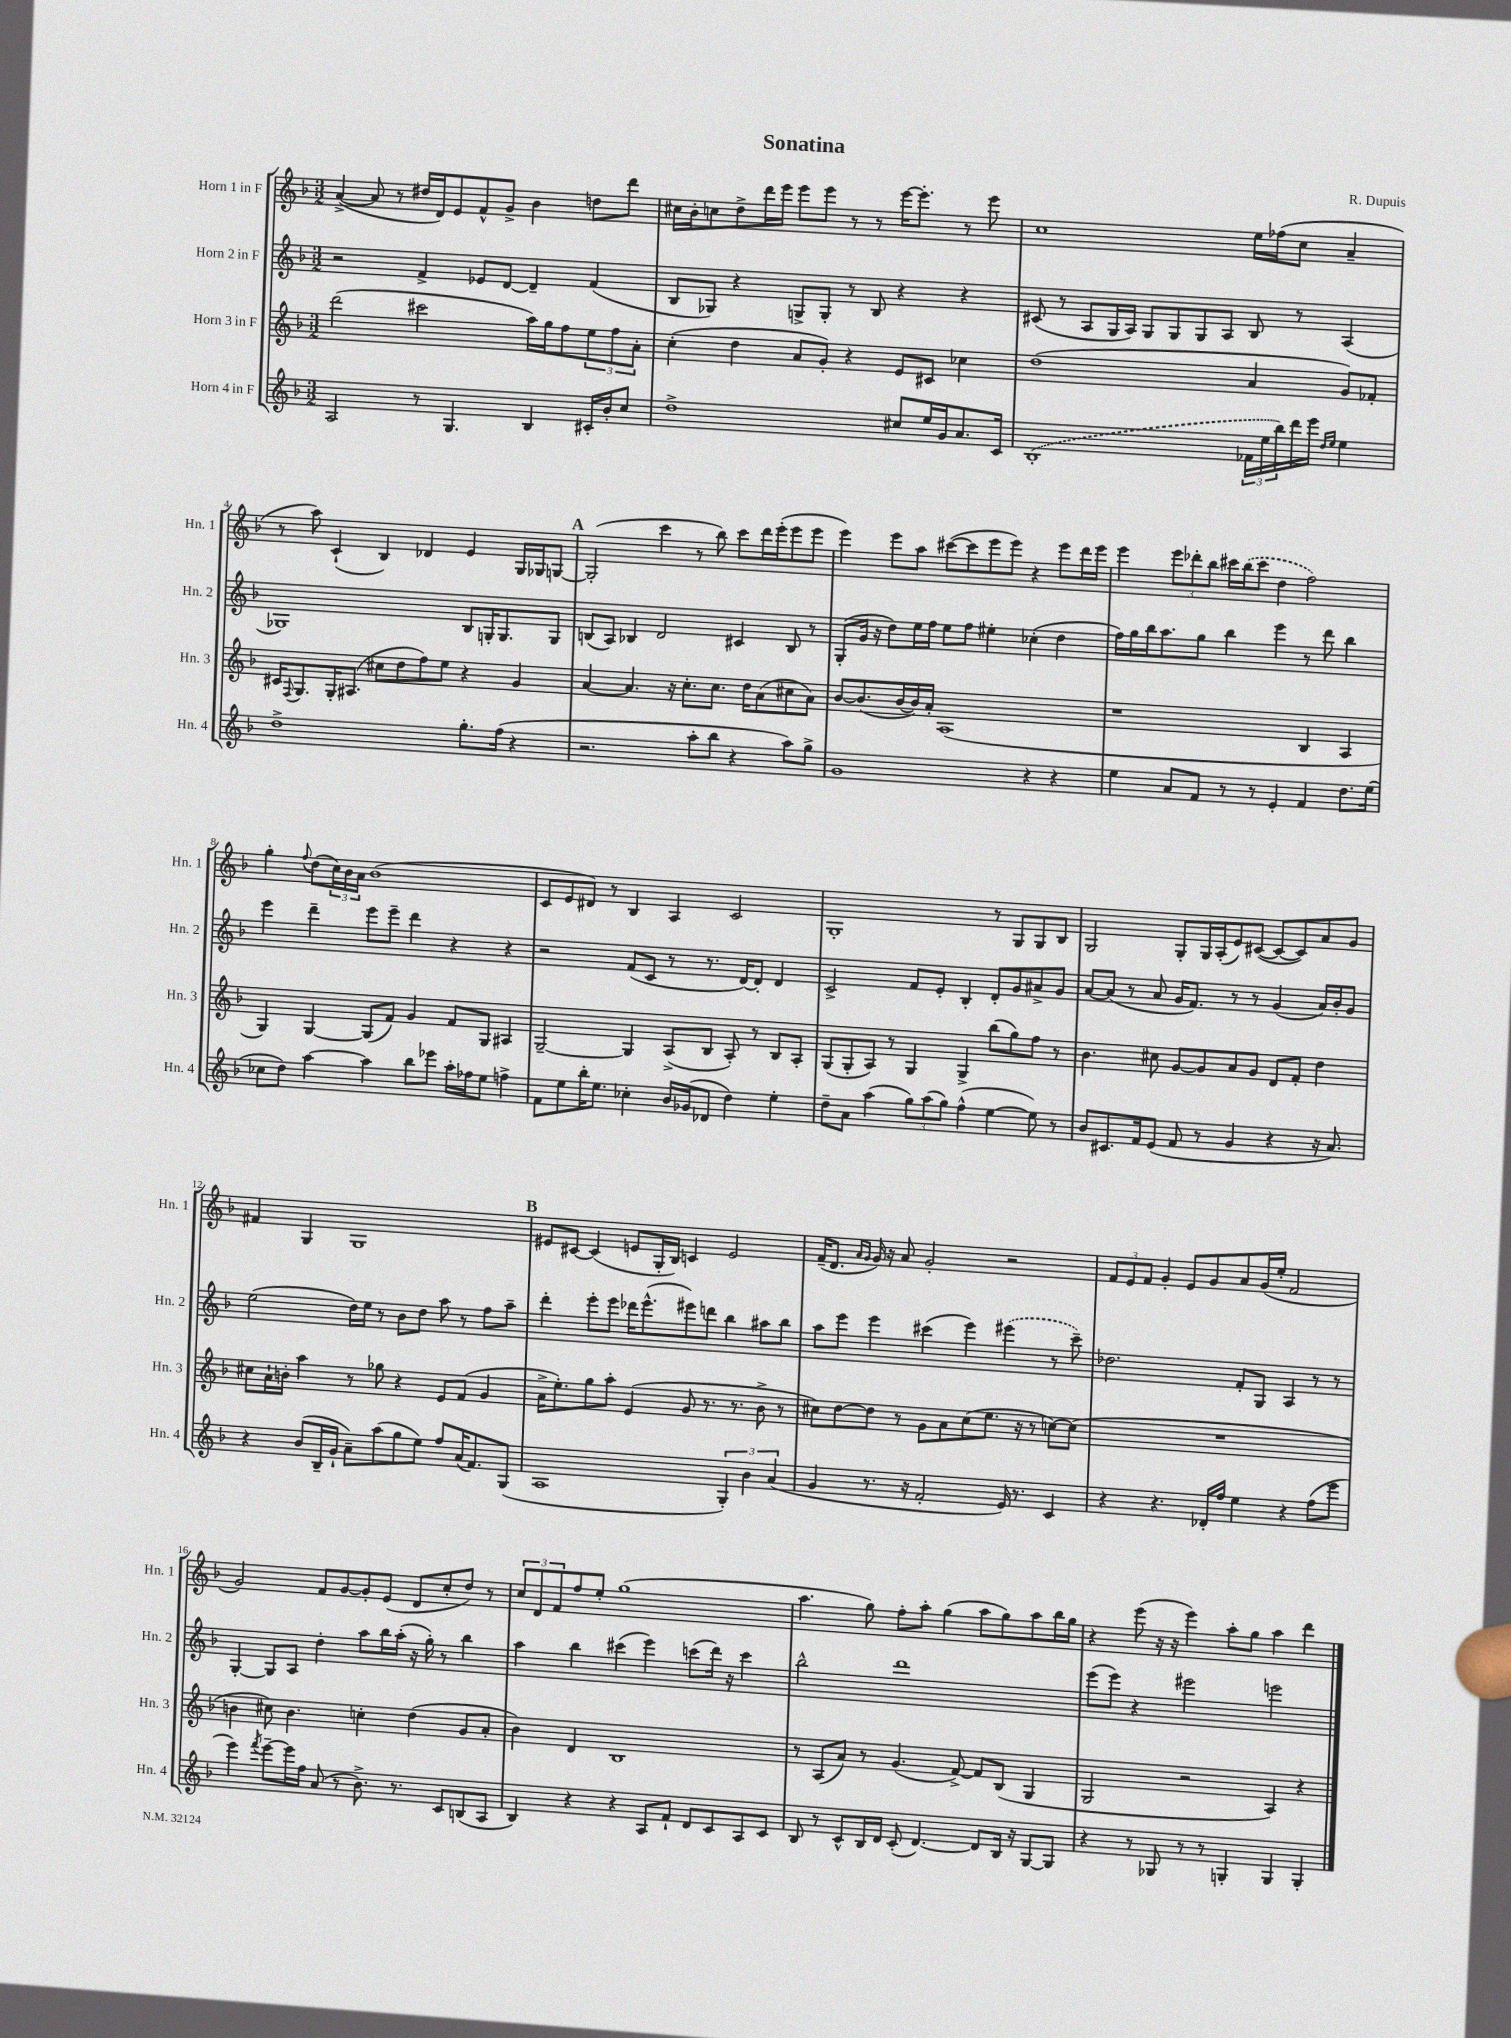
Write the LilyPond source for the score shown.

\header { title = "Sonatina" composer = "R. Dupuis" }
<<
\new StaffGroup <<
\new Staff = "s0" \with { instrumentName = "Horn 1 in F" shortInstrumentName = "Hn. 1" } {
    \clef treble \key f \major \numericTimeSignature \time 3/2
    a'4~->( a'8 r8 dis''16 d'16) e'8 f'8-^ g'8-> bes'4 d''8 d'''8 |
    cis''16 bes'16-. c''8 d''8-> d'''16 e'''16 e'''8 e'''8 r8 r8 e'''16~ e'''8.-. r8 e'''8 |
    c''1 e''16 fes''16( c''8 a'4-- |
    r8 a''8) c'4-!( bes4) des'4 e'4 g16 ges16 g8~ |
    \mark \markup { \bold "A" } g2-.( c'''4 r8 bes''8) c'''8 d'''16 e'''16-.( e'''8 e'''8 |
    e'''4) e'''8 a''8 cis'''8~( cis'''8 e'''8 e'''8) r4 e'''8 d'''16 e'''16 |
    e'''4 \tuplet 3/2 { e'''8 des'''8-. bes''8 } cis'''16 \once \slurDashed bes''16( cis'''8 d''4 f''2) |
    g''4-. \appoggiatura { f''8 } d''8( \tuplet 3/2 { c''16) bes'16 a'16 } bes'1( |
    c'8 e'8 dis'8) r8 bes4 a4 c'2 |
    g1-. r8 g8 g8 bes8 |
    g2 g8-. g16 a16-.( e'8) cis'8~( cis'8~ cis'8) a'8 g'8 |
    fis'4 g4 g1 |
    \mark \markup { \bold "B" } eis'8 cis'8~ cis'4( e'8 g16-. bes16) c'4 e'2 |
    f'16--( d'8. \grace { a'16 g'16 } g'16) r16 a'8 g'2-. r2 |
    \tuplet 3/2 { f'8 e'8 f'8 } g'4-. e'8 g'8 a'8 g'16( e''16-. f'2 |
    g'2) f'8 g'8~ g'8-. e'8( d'8 c''8-. d''8) r8 |
    \tuplet 3/2 { c''8 d'8 f'8 } f''8 e''8-. g''1( |
    a''4. g''8) f''8-. a''8-. g''4( a''8 g''8) a''8 bes''16 g''16 |
    r4 e'''8( r16 r16 e'''4) a''8-. g''8 a''4 d'''4 \bar "|." |
}
\new Staff = "s1" \with { instrumentName = "Horn 2 in F" shortInstrumentName = "Hn. 2" } {
    \clef treble \key f \major \numericTimeSignature \time 3/2
    r2 f'4-> ees'8 d'8~ d'4-- f'4( |
    bes8 ges8) r4 g8-> g8-. r8 bes8 r4 r4 |
    cis'8( r8 a8 g16 a16) g8 g8 g8 a8 bes8 r8 a4( |
    ges1) bes8 g16-. g8. g8 |
    \mark \markup { \bold "A" } b8( a8) bes4 d'2 cis'4 bes8 r8 |
    g8-.( g'16 r16 d''8) e''16 f''16 e''8 f''8 eis''4-. ces''4-.( d''4 |
    f''16) g''16 bes''16 a''8. g''8 bes''4 e'''4 r8 d'''8 bes''4 |
    e'''4 d'''4-- e'''8 e'''8-- d'''4 r4 r4 |
    r2 f'8( c'8 r8 r8. d'16~) d'8-. d'4 |
    c'2-> f'8 e'8-. bes4-. d'8-. g'8 ais'8-> g'8 |
    a'8~ a'8( r8 a'8 g'16 f'8.) r8 r8 g'4( a'16) bes'16-. g'8 |
    e''2( d''16) e''16 r8 bes'8 d''8 a''8 r8 f''8 a''8-- |
    \mark \markup { \bold "B" } d'''4-. e'''8-. e'''8 des'''16 e'''8.-^( eis'''8) d'''8 bes''4 ais''8 bes''8 |
    a''8 e'''8 e'''4 cis'''4( e'''4) \once \slurDashed eis'''4( r8 cis'''8--) |
    des''2. f'8-. g8 a4 r8 r8 |
    g4~-. g8 a8 d''4-. a''8 bes''16 a''16-.( r16 g''16-.) r8 bes''4 |
    a''4 bes''4 cis'''4( e'''4) c'''8( d'''16) r16 c'''4 |
    bes''2-^ d'''1 |
    e'''8( e'''8) r4 eis'''2 e'''2 \bar "|." |
}
\new Staff = "s2" \with { instrumentName = "Horn 3 in F" shortInstrumentName = "Hn. 3" } {
    \clef treble \key f \major \numericTimeSignature \time 3/2
    d'''2( cis'''2 a''16) g''16 f''8 \tuplet 3/2 { e''8 f''8 a'8-. } |
    c''4-.( d''4 a'8 g'8-.) r4 e'8 cis'8 ces''4 |
    d''1( a'4 g'8) fes'8-. |
    cis'16 \appoggiatura { f8 } g8. g16-. ais8.( cis''8 d''8 f''8) e''8 r4 g'4 |
    \mark \markup { \bold "A" } a'4~ a'4. r16 c''8.-. c''8. d''16 a'8( cis''8 a'8) |
    bes'8~ bes'8.( bes'16~ bes'16) a'16-. a1( |
    r1 bes4 a4 |
    g4) g4~ g8( f'8) g'4 f'8 g8 ais4 |
    g2~-- g4 a8->( bes8 a8-.) r8 bes8 a8-. |
    g8( g8-. a8) r8 g4 g4-> bes''8( g''8) f''8 r8 |
    bes'4. cis''8 g'8~ g'8 a'8 g'8 d'8 f'8-. d''4 |
    cis''8 a'16-! b'16-. a''4 r8 ges''8 r4 e'8 f'8( g'4 |
    \mark \markup { \bold "B" } a'16-> e''8.-.) g''8 a''8-. e'4( g'8 r8. r8. bes'8-> r8 |
    cis''8) d''8~ d''8 r8 g'8 a'8 cis''8( e''8. r16 r8 c''8~) c''8( |
    R1. |
    b'4 cis''8) b'4. c''4-. d''4( g'8 a'8-. |
    bes'4) d'4 bes1 |
    r8 a8( a'8) r8 g'4.( f'8~->) f'8 bes8( g4 |
    g2 r2 a4) r4 \bar "|." |
}
\new Staff = "s3" \with { instrumentName = "Horn 4 in F" shortInstrumentName = "Hn. 4" } {
    \clef treble \key f \major \numericTimeSignature \time 3/2
    a2 r8 g4. bes4 cis'16-. bes'16-. c''8 |
    d''1-> cis''8 e''16 g'16 a'8. c'16 |
    \once \slurDashed bes1-.( \tuplet 3/2 { fes'16 e''16 bes''16) } d'''16 e'''16 \grace { d''16 e''16 } e''4 |
    d''1-> g''8.-. f''16( r4 |
    \mark \markup { \bold "A" } r2. a''8-. bes''8 r4 a''8) g''8-> |
    g'1 r4 r4 |
    e''4 a'8 f'8 r8 r8 e'4-. f'4 d''8. e''16( |
    ces''8 d''8) a''4~ a''4 bes''8 ees'''8 a''16-. fes''16 e''8 f''4-> |
    f'8 e''8 bes''16-. e''8. ces''4-. bes'16 ges'16( des'8 d''4) e''4-. |
    d''8-- a'8 a''4( \tuplet 3/2 { g''8) a''8( g''8) } f''4-^( e''4~ e''8) r8 |
    bes'8 cis'8. f'16 e'8( f'8 r8 g'4 r4 r16 a'8.) |
    r4 bes'8( bes16-- g'16-! a'8--) a''8( g''8 e''8) f''8 a'16( f'8.) g8( |
    \mark \markup { \bold "B" } a1 \tuplet 3/2 { g4-.) bes'4 a'4( } |
    g'4 r8. r16 f'2-. e'16) r8. c'4 |
    r4 r4. des'16-. f''16 e''4 r4 f''8( e'''8 |
    e'''4) \acciaccatura { f'''8 } e'''8~-- e'''16 f''16 a'8( r8 bes'8.->) r8. c'8 b8( a8 |
    bes4) r4 r4 a8 f'8-! d'8 c'8 a8 c'8 |
    bes8 r8 c'8-^ bes16 d'16 c'8-.( d'4.~) d'8 bes16 r16 g8~ g8 |
    r4 r8 ges8 r8 r8 g4-. g4 g4-. \bar "|." |
}
>>
>>
